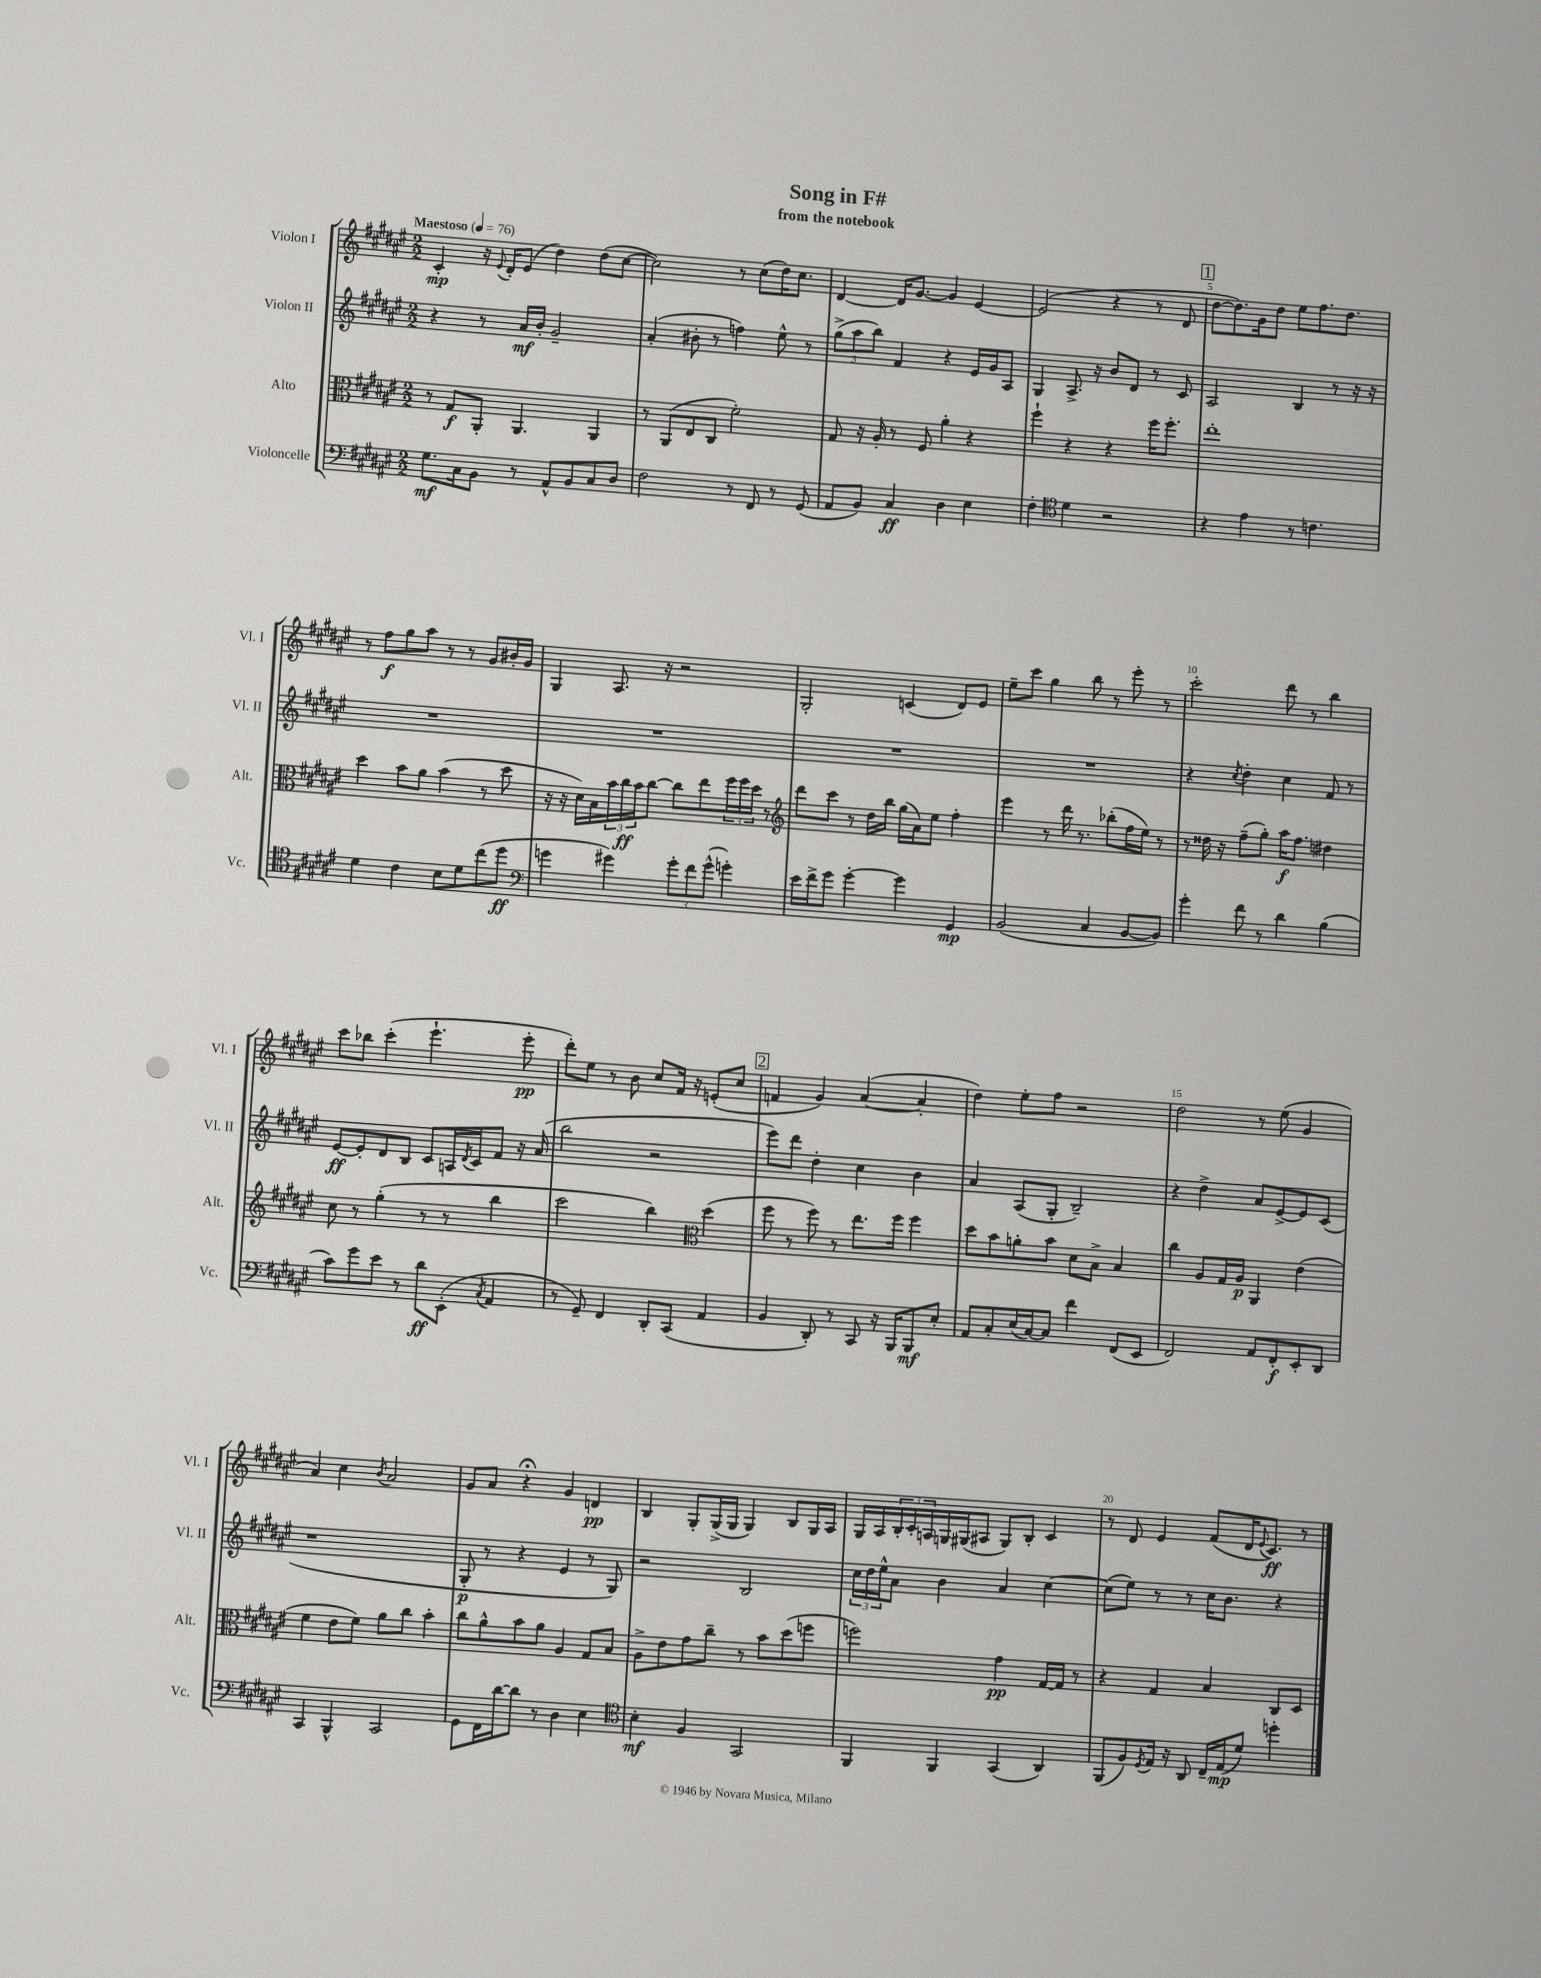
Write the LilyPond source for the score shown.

\header { title = "Song in F#" subtitle = "from the notebook" }
<<
\new StaffGroup <<
\new Staff = "s0" \with { instrumentName = "Violon I" shortInstrumentName = "Vl. I" } {
    \clef treble \key fis \major \numericTimeSignature \time 2/2 \tempo "Maestoso" 4 = 76
    cis'4-.\mp r16 \appoggiatura { eis'8 } dis'16-. eis'8( dis''4) dis''8( cis''8~ |
    cis''2) r8 cis''8( dis''16) cis''8. |
    dis'4~ dis'16 gis'8.~ gis'4 eis'4~ |
    eis'2( r4 r8 dis'8 |
    \mark \markup { \box "1" } dis''8~ dis''8.) gis'16 dis''8 eis''8 fis''8. dis''8. |
    r8 fis''8\f gis''8 ais''8 r8 r8 gis'8 bis'16-. gis'16 |
    gis4 ais8. r16 r2 |
    gis2-. c'4( dis'8) eis'8 |
    eis''8-- cis'''8 gis''4 b''8 r8 eis'''8-. r8 |
    cis'''2-. dis'''8 r8 b''4 |
    cis'''8 bes''8 cis'''4-.( eis'''4.-! eis'''8-.\pp |
    dis'''8-.) eis''8 r8 b'8 cis''8 fis'16 r16 e'8-.( cis''8 |
    \mark \markup { \box "2" } f'4 gis'4) ais'4~( ais'4-. |
    dis''4) eis''8-. fis''8 r2 |
    dis''2 r8 eis''8( gis'4 |
    ais'4) cis''4 \acciaccatura { b'8 } ais'2 |
    gis'8 ais'8 r4\fermata gis'4 d'4\pp |
    b4 gis8-. gis16->( gis16 gis4) b8 gis16 ais16 |
    gis16 ais16 \tuplet 3/2 { b16-. cis'16-. a16 } g16 gis16( ais8 gis8) b8-. cis'4 |
    r8 dis'8 eis'4 fis'8( dis'16 \appoggiatura { eis'8 } cis'8.\ff) r8 \bar "|." |
}
\new Staff = "s1" \with { instrumentName = "Violon II" shortInstrumentName = "Vl. II" } {
    \clef treble \key fis \major \numericTimeSignature \time 2/2
    r4 r8 ais'16\mf b'16-. gis'2-- |
    ais'4-.( bis'8-. r8 f''4) eis''8-^ r8 |
    \tuplet 3/2 { gis''8->( ais''8 b''8) } fis'4 r4 eis'16 gis'16 ais8 |
    gis4 ais8.-> r16 b'8 dis'8 r8 cis'8 |
    \mark \markup { \box "1" } ais2 b4 r8 r16 r16 |
    R1 |
    R1 |
    R1 |
    R1 |
    r4 \acciaccatura { cis''8 } dis''4-. cis''4 fis'8 r8 |
    eis'8~\ff eis'8-. dis'8 b8 cis'8 a16 \acciaccatura { dis'8 } cis'16 fis'8 r16 ais'16( |
    b''2 r2 |
    \mark \markup { \box "2" } eis'''8) dis'''8 dis''4-. cis''4 b'4 |
    ais'4 ais8( gis8-. b2--) |
    r4 dis''4-> ais'8 eis'8~-> eis'8 cis'8( |
    r1 |
    gis8-.\p r8 r4 eis'4 r8 gis8) |
    r2 b2 |
    \tuplet 3/2 { cis''16 dis''16 eis''16-^ } ais'8 b'4 ais'4 cis''4~ |
    cis''8( eis''8) r8 r8 cis''16 b'8. r4 \bar "|." |
}
\new Staff = "s2" \with { instrumentName = "Alto" shortInstrumentName = "Alt." } {
    \clef alto \key fis \major \numericTimeSignature \time 2/2
    r8 gis8\f ais,8-. ais,4. ais,4 |
    r8 ais,8( eis8 cis8 fis'2-.) |
    gis8 r16 ais16-. r8 fis8 ais'4-. r4 |
    fis''4-! r4 r4 fis''16 fis''8.-. |
    \mark \markup { \box "1" } eis''1-. |
    dis''4 b'8 ais'8 b'4( r8 dis''8 |
    r16 r16 dis'16) b16 \tuplet 3/2 { b'16 cis''16\ff b'16 } cis''8~ cis''8 eis''8 \tuplet 3/2 { fis''16 fis''16 dis''16 } r8 |
    \clef treble dis'''8 cis'''8 r8 dis''16 b''16 gis''16( ais'16) eis''8 fis''4-. |
    eis'''4 r8 dis'''16 r8. bes''8-.( fis''16 eis''16) r8 |
    r8 disis''16 r16 fis''8--( gis''8-.) ais''16\f fis''8. dis''4 |
    cis''8 r8 gis''4-.( r8 r8 b''4 |
    cis'''2 b''4) \clef alto dis''4( |
    \mark \markup { \box "2" } fis''8 r8 fis''8) r8 eis''8. fis''16 fis''4 |
    dis''8 b'8 a'8-. b'8 dis'8 b8-> b4 |
    cis''4 ais8 gis16 ais16\p ais,4 eis'4( |
    fis'4 eis'8 fis'8) ais'8 cis''8 b'4-. |
    cis''8 ais'8-^ b'8 ais'8 ais4 gis8 b8 |
    ais8-> eis'8 gis'8 cis''8-- r8 b'8 dis''8( f''8 |
    f''2) gis'4\pp gis16~ gis16 r8 |
    r4 gis4 b4 cis8 dis8 \bar "|." |
}
\new Staff = "s3" \with { instrumentName = "Violoncelle" shortInstrumentName = "Vc." } {
    \clef bass \key fis \major \numericTimeSignature \time 2/2
    gis8.\mf cis16 b,8 r8 ais,8-^ b,8 cis8 dis8 |
    fis2 r8 fis,8 r8 gis,8( |
    ais,8 b,8) cis4\ff dis4 eis4 |
    fis4-. \clef tenor dis'4 r2 |
    \mark \markup { \box "1" } r4 eis'4 r8 c'4. |
    dis'4 cis'4 b8 dis'8 cis''8( dis''8\ff |
    \clef bass g'4 gis'4) \tuplet 3/2 { gis'8-. fis'8 gis'8-^( } g'4-.) |
    eis'16 fis'16-> gis'8 gis'4~-. gis'4 gis,4\mp |
    b,2( cis4 b,8~ b,8) |
    gis'4-. fis'8 r8 dis'4 b4( |
    cis'8) gis'8 eis'8 r8 dis'8\ff eis,8-.( \acciaccatura { cis8 } ais,4 |
    r8 gis,8--) fis,4 dis,8-. cis,8( ais,4 |
    \mark \markup { \box "2" } b,4 dis,8-.) r8 cis,8 r16 b,,16 b,,8\mf eis8-. |
    ais,8 cis8-. eis16( cis16~) cis8 fis'4 fis,8( eis,8 |
    fis,2) ais,8 fis,8-.\f eis,8-. dis,8 |
    cis,4 b,,4-^ cis,2 |
    gis,8 fis,16 dis'16~ dis'8 r8 dis4 eis4 |
    \clef tenor b4-.\mf fis4 gis,2 |
    fis,4 fis,4 gis,4( ais,4) |
    fis,8( fis8) \acciaccatura { dis8 } eis16 r16 ais,8 cis16-- eis16\mp( dis'8) d''4-. \bar "|." |
}
>>
>>
\layout { \context { \Score \override BarNumber.break-visibility = ##(#f #t #t) barNumberVisibility = #(every-nth-bar-number-visible 5) } }
